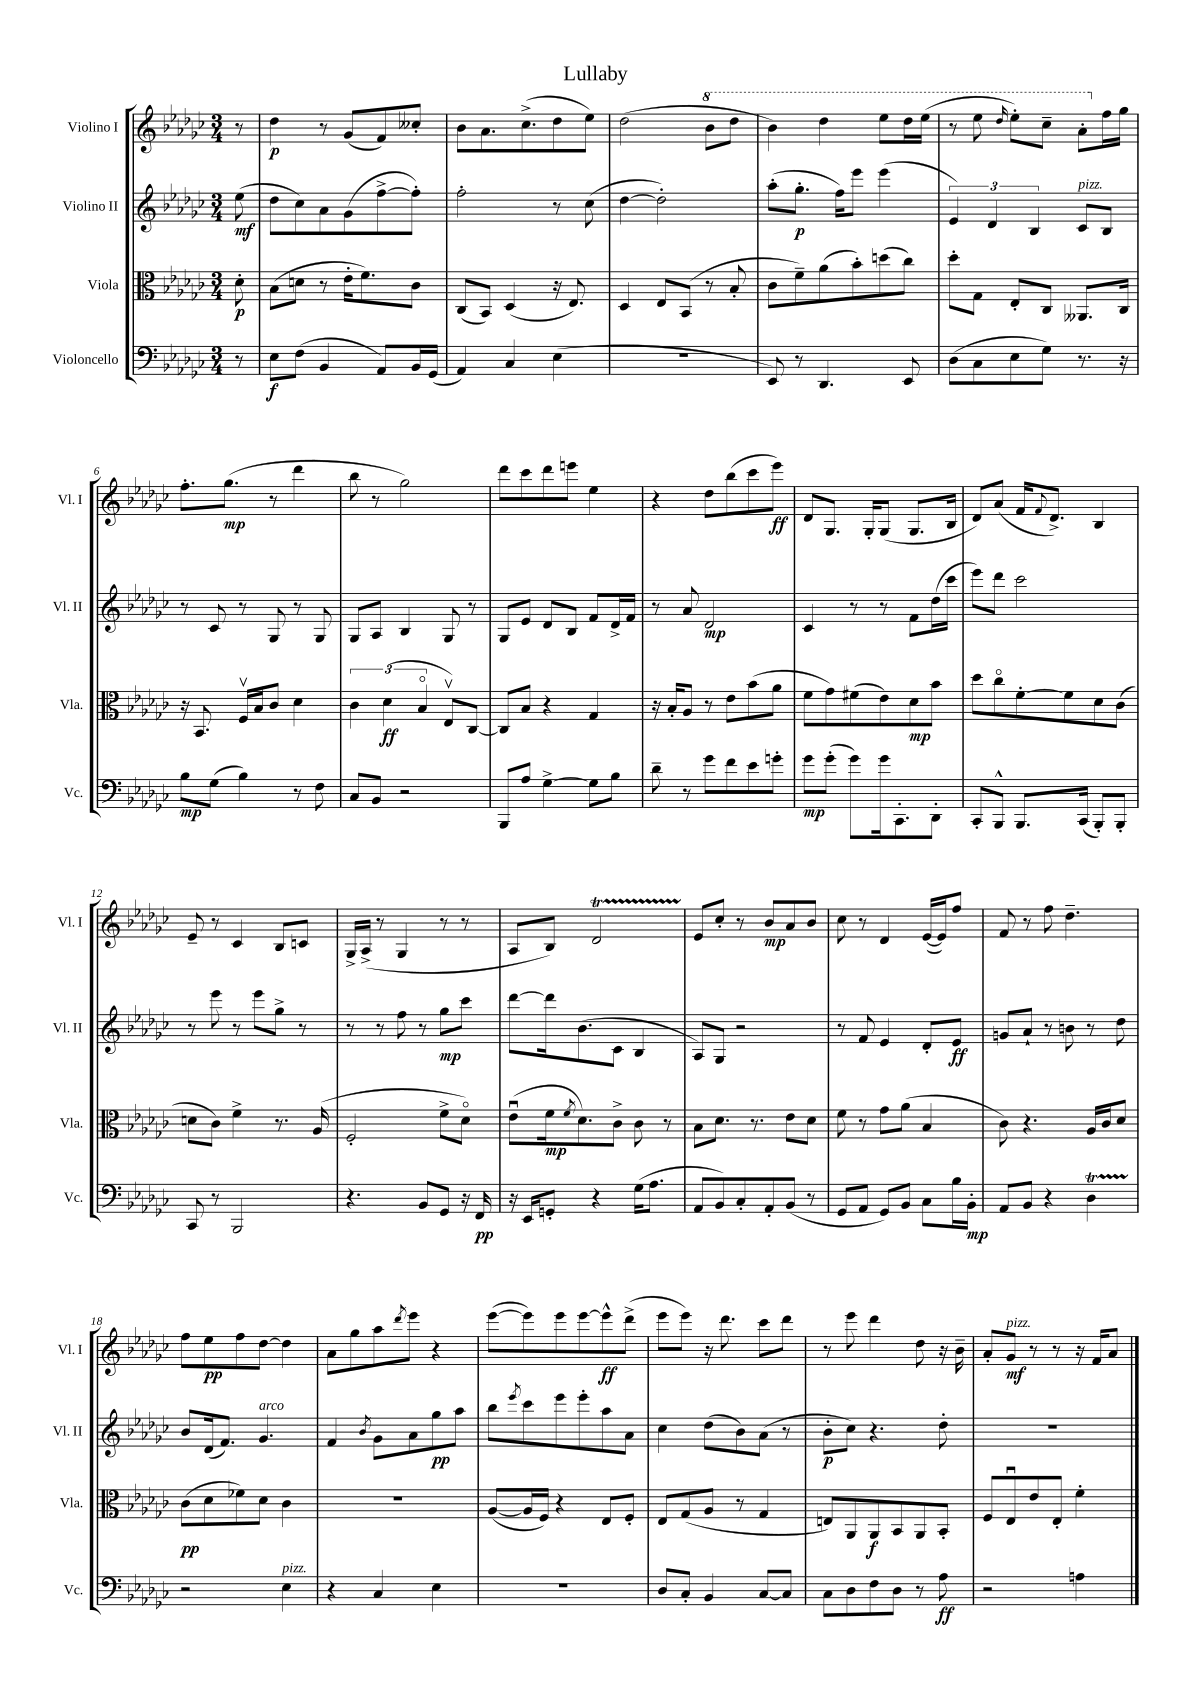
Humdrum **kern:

**kern	**dynam	**kern	**dynam	**kern	**dynam	**kern	**dynam
*part4	*part4	*part3	*part3	*part2	*part2	*part1	*part1
*staff4	*staff4	*staff3	*staff3	*staff2	*staff2	*staff1	*staff1
*I"Violoncello	*	*I"Viola	*	*I"Violino II	*	*I"Violino I	*
*I'Vc.	*	*I'Vla.	*	*I'Vl. II	*	*I'Vl. I	*
*clefF4	*	*clefC3	*	*clefG2	*	*clefG2	*
*k[b-e-a-d-g-c-]	*	*k[b-e-a-d-g-c-]	*	*k[b-e-a-d-g-c-]	*	*k[b-e-a-d-g-c-]	*
*M3/4	*	*M3/4	*	*M3/4	*	*M3/4	*
=	=	=	=	=	=	=	=
8r	.	8d-'\	p	(8ee-\	mf	8r	.
=1	=1	=1	=1	=1	=1	=1	=1
8E-\L	f	(8B-\L	.	8dd-\L	.	4dd-\	p
(8F\J	.	8dn\J	.	8cc-\)	.	.	.
4BB-/	.	8r	.	8a-\	.	8r	.
.	.	16e-'\KL	.	(8g-\	.	(8g-/L	.
.	.	8.f\)	.	.	.	.	.
8AA-/L)	.	.	.	[8ff^\	.	8f/)	.
16BB-/L	.	8c-\J	.	8ff'\J])	.	8cc--X'/J	.
(16GG-/JJ	.	.	.	.	.	.	.
=2	=2	=2	=2	=2	=2	=2	=2
4AA-/)	.	(8C-/L	.	2ff'\	.	8b-\L	.
.	.	8BB-/J)	.	.	.	8.a-\	.
4C-/	.	(4D-/	.	.	.	.	.
.	.	.	.	.	.	(8.cc-^\	.
(4E-\	.	16r	.	8r	.	8dd-\	.
.	.	8.E-/)	.	.	.	.	.
.	.	.	.	(8cc-\	.	8ee-\J)	.
=3	=3	=3	=3	=3	=3	=3	=3
2.r	.	4D-/	.	[4dd-\	.	(2dd-\	.
.	.	8E-/L	.	2dd-'\])	.	.	.
.	.	(8BB-/J	.	.	.	.	.
*	*	*	*	*	*	*8va	*
.	.	8r	.	.	.	8bb-\L	.
.	.	8B-'/	.	.	.	8ddd-\J	.
=4	=4	=4	=4	=4	=4	=4	=4
8EE-/)	.	8c-\L	.	(8aa-'\L	.	4bb-\)	.
8r	.	8f~\)	.	8.gg-'\J	p	.	.
4.DD-/	.	(8a-\	.	.	.	4ddd-\	.
.	.	.	.	16ff\KL)	.	.	.
.	.	8b-'\)	.	8eee-\J	.	.	.
.	.	(8ddn\	.	(4eee-\	.	8eee-\L	.
8EE-/	.	8cc-\J)	.	.	.	16ddd-\L	.
.	.	.	.	.	.	(16eee-\JJ	.
=5	=5	=5	=5	=5	=5	=5	=5
(8D-\L	.	8dd-'\L	.	6e-/)	.	8r	.
8C-\	.	8G-\J	.	.	.	8eee-\	.
.	.	.	.	6d-/	.	.	.
.	.	.	.	.	.	16qqddd-/	.
8E-\	.	8E-'/L	.	.	.	8eee-'\L)	.
.	.	.	.	6B-/	.	.	.
8G-\J)	.	8C-/J	.	.	.	8ccc-~\J	.
!	!	!	!	!LO:TX:a:i:t=pizz.	!	!	!
8.r	.	8.AA--X/L	.	8c-/L	.	8aa-'\L	.
*	*	*	*	*	*	*X8va	*
.	.	.	.	8B-/J	.	16ff\L	.
16r	.	16C-/Jk	.	.	.	16gg-\JJ	.
!!LO:LB:g=z
=6	=6	=6	=6	=6	=6	=6	=6
8B-\L	mp	16r	.	8r	.	8.ff'\L	.
.	.	8.BB-/	.	.	.	.	.
(8G-\J	.	.	.	8c-/	.	.	.
.	.	.	.	.	.	(8.gg-\J	mp
4B-\)	.	16Fv/LL	.	8r	.	.	.
.	.	16B-/J	.	.	.	.	.
.	.	8c-/J	.	8G-/	.	8r	.
8r	.	4d-\	.	8r	.	4ddd-\	.
8F\	.	.	.	8G-/	.	.	.
=7	=7	=7	=7	=7	=7	=7	=7
8C-/L	.	6c-\	.	8G-/L	.	8bb-\	.
8BB-/J	.	.	.	8A-/J	.	8r	.
.	.	(6d-\	ff	.	.	.	.
2r	.	.	.	4B-/	.	2gg-\)	.
.	.	6B-/	.	.	.	.	.
.	.	8E-v/L)	.	8G-/	.	.	.
.	.	[8C-/J	.	8r	.	.	.
=8	=8	=8	=8	=8	=8	=8	=8
8BBB-/L	.	8C-/L]	.	8G-/L	.	8ddd-\L	.
8A-/J	.	8B-/J	.	8e-/J	.	8ccc-\	.
[4G-^\	.	4r	.	8d-/L	.	8ddd-\	.
.	.	.	.	8B-/J	.	8eeen\J	.
8G-\L]	.	4G-/	.	8f/L	.	4ee-\	.
8B-\J	.	.	.	16d-^/L	.	.	.
.	.	.	.	16f/JJ	.	.	.
=9	=9	=9	=9	=9	=9	=9	=9
8d-~\	.	16r	.	8r	.	4r	.
.	.	16B-'/KL	.	.	.	.	.
8r	.	8A-/J	.	8a-/	.	.	.
8g-\L	.	8r	.	2d-/	mp	8dd-\L	.
8f\	.	8e-\L	.	.	.	(8bb-\	.
8e-\	.	(8b-\	.	.	.	8ccc-\	.
8gn'\J	.	8a-\J	.	.	.	8eee-\J)	ff
=10	=10	=10	=10	=10	=10	=10	=10
8g-\L	mp	8f\L	.	4c-/	.	8d-/L	.
(8g-'\J	.	8g-\)	.	.	.	8.G-/J	.
8g-\L)	.	(8f#X\	.	8r	.	.	.
.	.	.	.	.	.	16G-'/KL	.
16g-\k	.	8e-\)	.	8r	.	(8G-/J	.
8.CC-'\	.	.	.	.	.	.	.
.	.	8d-\	mp	8f\L	.	8.G-/L	.
8DD-'\J	.	8b-\J	.	(16dd-\L	.	.	.
.	.	.	.	16ccc-\JJ	.	16B-/Jk	.
=11	=11	=11	=11	=11	=11	=11	=11
8CC-'/L	.	8dd-\L	.	8eee-\L)	.	8d-/L)	.
8BBB-^^/J	.	8cc-\	.	8ddd-\J	.	(8a-/J	.
8.BBB-/L	.	[8f'\	.	2ccc-\	.	16f/KL	.
.	.	.	.	.	.	8qqf/	.
.	.	.	.	.	.	8.d-^/J)	.
.	.	8f\]	.	.	.	.	.
(16CC-/Jk	.	.	.	.	.	.	.
8BBB-'/L)	.	8d-\	.	.	.	4B-/	.
8BBB-'/J	.	(8c-\J	.	.	.	.	.
!!LO:LB:g=z
=12	=12	=12	=12	=12	=12	=12	=12
8CC-/	.	8dn\L	.	8r	.	8e-~/	.
8r	.	8c-\J)	.	8eee-\	.	8r	.
2BBB-/	.	4f^\	.	8r	.	4c-/	.
.	.	.	.	8eee-\L	.	.	.
.	.	8.r	.	8gg-^\J	.	8B-/L	.
.	.	.	.	8r	.	8cn/J	.
.	.	(16A-/	.	.	.	.	.
=13	=13	=13	=13	=13	=13	=13	=13
4.r	.	2F'/	.	8r	.	16G-^/LL	.
.	.	.	.	.	.	(16A-^/JJ	.
.	.	.	.	8r	.	8r	.
.	.	.	.	8ff\	.	4G-/	.
8BB-/L	.	.	.	8r	.	.	.
8GG-/J	.	8f^\L	.	8gg-\L	mp	8r	.
16r	.	8d-\J)	.	8ccc-\J	.	8r	.
16FF/	pp	.	.	.	.	.	.
=14	=14	=14	=14	=14	=14	=14	=14
16r	.	(8e-u\L	.	[8ddd-\L	.	8A-/L	.
16EE-/KL	.	.	.	.	.	.	.
8GGn'/J	.	16f\k	mp	16ddd-\k]	.	8B-/J)	.
.	.	8qf/	.	.	.	.	.
.	.	8.d-\)	.	(8.b-\	.	.	.
4r	.	.	.	.	.	2d-T/	.
.	.	8c-^\J	.	8c-\J	.	.	.
(16G-\KL	.	8c-\	.	4B-/	.	.	.
8.A-\J	.	.	.	.	.	.	.
.	.	8r	.	.	.	.	.
=15	=15	=15	=15	=15	=15	=15	=15
8AA-/L	.	8B-\L	.	8A-/L)	.	8e-/L	.
8BB-/)	.	8.d-\J	.	8G-/J	.	8cc-'/J	.
8C-'/	.	.	.	2r	.	8r	.
.	.	8.r	.	.	.	.	.
8AA-'/	.	.	.	.	.	8b-/L	mp
(8BB-/J	.	8e-\L	.	.	.	8a-/	.
8r	.	8d-\J	.	.	.	8b-/J	.
=16	=16	=16	=16	=16	=16	=16	=16
8GG-/L	.	8f\	.	8r	.	8cc-\	.
8AA-/J	.	8r	.	8f/	.	8r	.
8GG-/L)	.	8g-\L	.	4e-/	.	4d-/	.
8BB-/J	.	(8a-\J	.	.	.	.	.
8C-\L	.	4B-/	.	8d-'/L	.	([16e-/LL	.
.	.	.	.	.	.	16e-/J])	.
16B-\L	.	.	.	8e-/J	ff	8ff/J	.
16BB-'\JJ	mp	.	.	.	.	.	.
=17	=17	=17	=17	=17	=17	=17	=17
8AA-/L	.	8c-\)	.	8gn/L	.	8f/	.
8BB-/J	.	4.r	.	8a-`/J	.	8r	.
4r	.	.	.	8r	.	8ff\	.
.	.	.	.	8bn\	.	4.dd-~\	.
4D-T\	.	16A-/LL	.	8r	.	.	.
.	.	16c-/J	.	.	.	.	.
.	.	8d-/J	.	8dd-\	.	.	.
!!LO:LB:g=z
=18	=18	=18	=18	=18	=18	=18	=18
2r	.	(8c-\L	pp	8b-/L	.	8ff\L	.
.	.	8d-\	.	(16d-/k	.	8ee-\	pp
.	.	.	.	8.f/J)	.	.	.
.	.	8f-X\)	.	.	.	8ff\	.
!	!	!	!	!LO:TX:a:i:t=arco	!	!	!
.	.	8d-\J	.	4.g-/	.	[8dd-\J	.
!LO:TX:a:i:t=pizz.	!	!	!	!	!	!	!
4E-\	.	4c-\	.	.	.	4dd-\]	.
=19	=19	=19	=19	=19	=19	=19	=19
4r	.	2.r	.	4f/	.	8a-\L	.
.	.	.	.	.	.	8gg-\	.
.	.	.	.	8qb-/	.	.	.
4C-/	.	.	.	8g-\L	.	8aa-\	.
.	.	.	.	.	.	8qddd-/	.
.	.	.	.	8a-\	.	8eee-\J	.
4E-\	.	.	.	8gg-\	pp	4r	.
.	.	.	.	8aa-\J	.	.	.
=20	=20	=20	=20	=20	=20	=20	=20
2.r	.	([8A-/L	.	8bb-\L	.	([8eee-\L	.
.	.	.	.	8qeee-/	.	.	.
.	.	16A-/L]	.	8ccc-\	.	8eee-\])	.
.	.	16F/JJ)	.	.	.	.	.
.	.	4r	.	8eee-\	.	8eee-\	.
.	.	.	.	8eee-'\	.	[8eee-\	.
.	.	8E-/L	.	8aa-\	.	8eee-^^\]	ff
.	.	8F'/J	.	8a-\J	.	(8ddd-^\J	.
=21	=21	=21	=21	=21	=21	=21	=21
8D-/L	.	8E-/L	.	4cc-\	.	8eee-\L	.
8C-'/J	.	(8G-/	.	.	.	8eee-\J)	.
4BB-/	.	8A-/J	.	(8dd-\L	.	16r	.
.	.	.	.	.	.	8.ddd-\	.
.	.	8r	.	8b-\)	.	.	.
[8C-/L	.	4G-/	.	(8a-\J	.	8ccc-\L	.
8C-/J]	.	.	.	8r	.	8ddd-\J	.
=22	=22	=22	=22	=22	=22	=22	=22
8C-\L	.	8En/L)	.	8b-'\L	p	8r	.
8D-\	.	8AA-/	.	8cc-\J)	.	8eee-\	.
8F\	.	8AA-/	f	4.r	.	4ddd-\	.
8D-\J	.	8BB-/	.	.	.	.	.
8r	.	8AA-/	.	.	.	8dd-\	.
8A-\	ff	8BB-'/J	.	8dd-'\	.	16r	.
.	.	.	.	.	.	16b-~\	.
=23	=23	=23	=23	=23	=23	=23	=23
2r	.	8F/L	.	2.r	.	8a-'/L	.
!	!	!	!	!	!	!LO:TX:a:i:t=pizz.	!
.	.	8E-u/	.	.	.	8g-/J	mf
.	.	8e-/	.	.	.	8r	.
.	.	8E-'/J	.	.	.	8r	.
4An\	.	4f'\	.	.	.	16r	.
.	.	.	.	.	.	16f/KL	.
.	.	.	.	.	.	8a-/J	.
==	==	==	==	==	==	==	==
*-	*-	*-	*-	*-	*-	*-	*-
